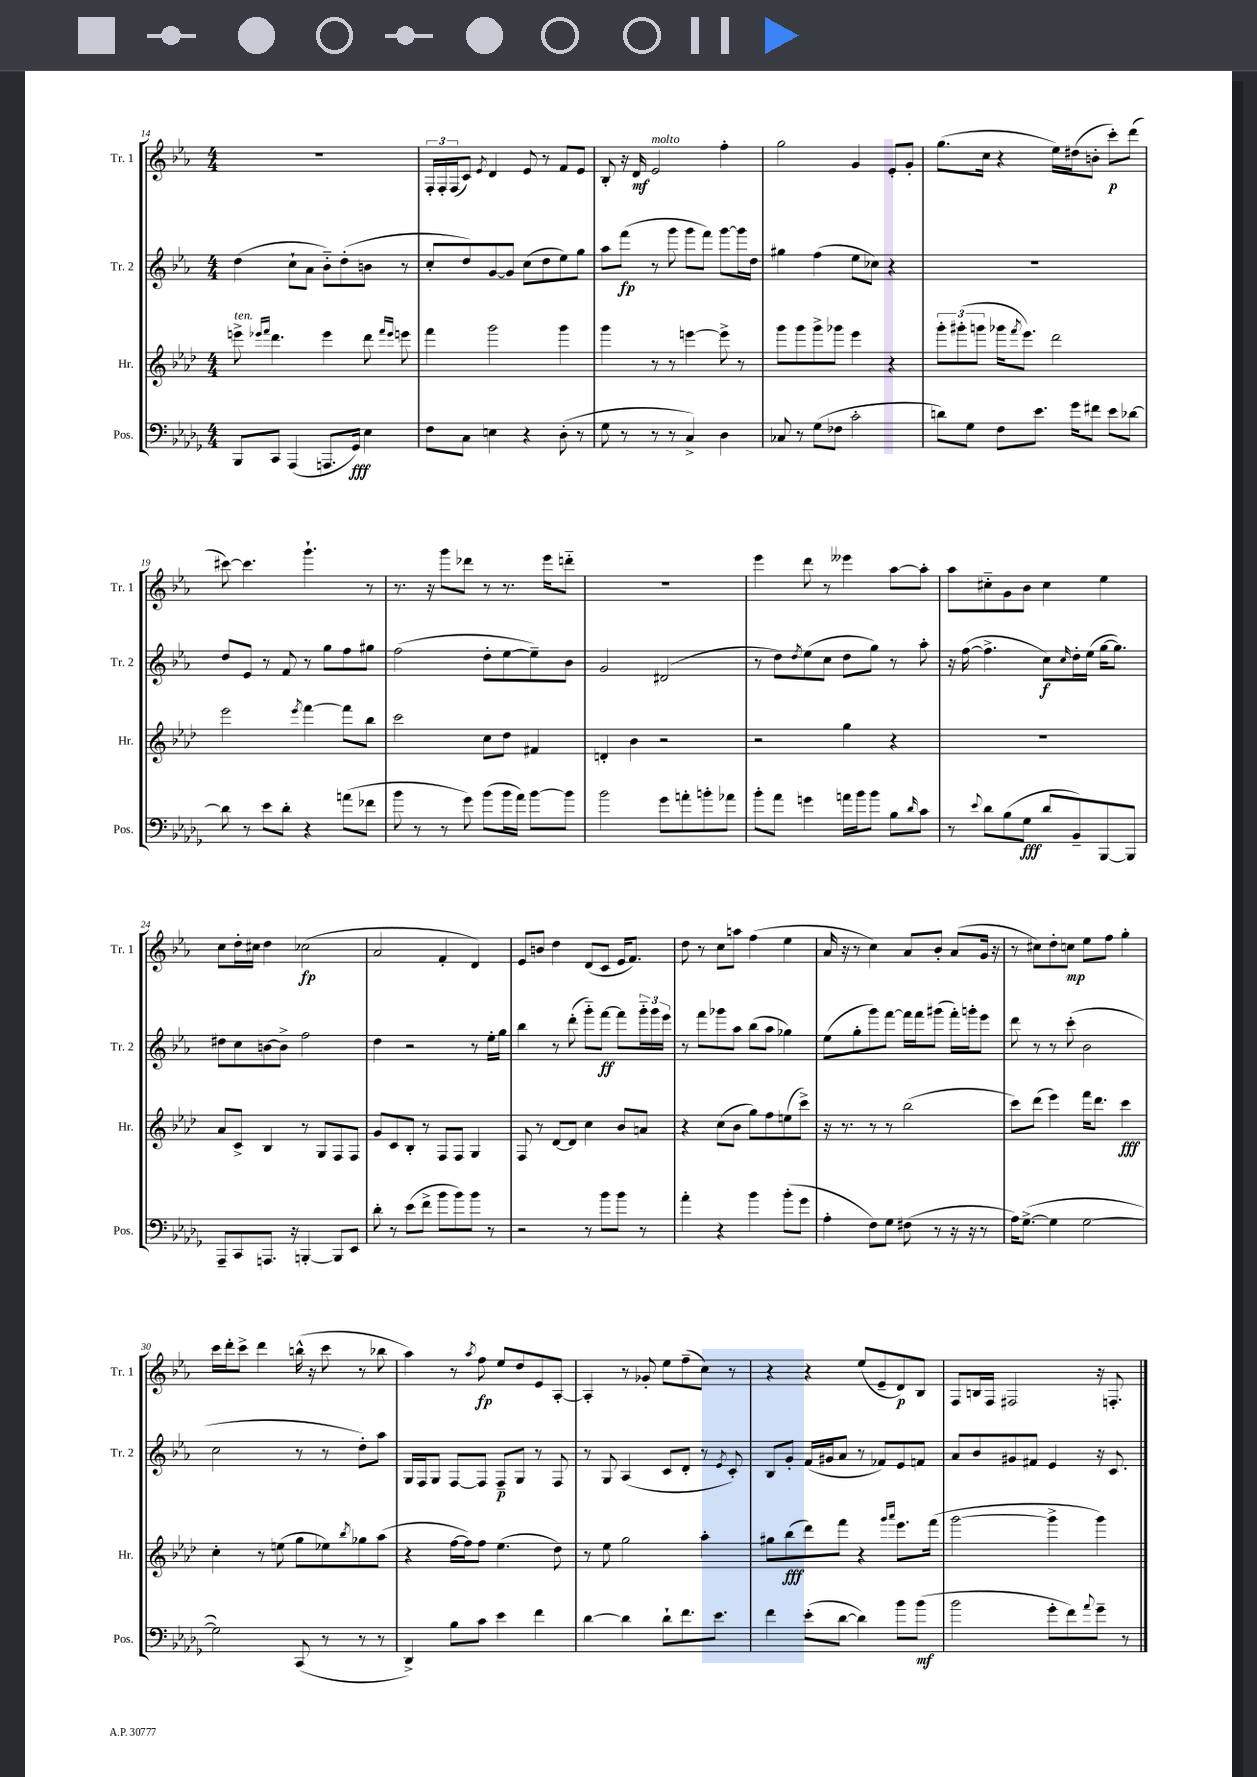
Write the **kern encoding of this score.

**kern	**kern	**kern	**kern
*staff4	*staff3	*staff2	*staff1
*clefF4	*clefG2	*clefG2	*clefG2
*k[b-e-a-d-g-]	*k[b-e-a-d-]	*k[b-e-a-]	*k[b-e-a-]
*M4/4	*M4/4	*M4/4	*M4/4
8BBB-	8eee^	(4dd	1r
.	16qqeee-	.	.
.	16qqfff	.	.
8CC	4.ddd-	.	.
(4AAA-	.	8cc`	.
.	.	8a-	.
8.AAA	4eee-	8b-'~)	.
.	.	(8dd'	.
16GG-)	.	.	.
4E-	8ddd-	8b	.
.	16qqfff	.	.
.	16qqeee-	.	.
.	8eee	8r	.
=	=	=	=
8F	4fff	8cc'	24F'
.	.	.	24F'
.	.	.	(24F
8C	.	8dd)	8c)
.	.	.	8qe-
4E	2ggg	[8g	4d
.	.	8g]	.
4r	.	(8cc	8e-
.	.	8dd	8r
(8D-'	4ggg	8ee-)	8f
8r	.	8gg	8e-
=	=	=	=
8G-	4ggg	8aa-	8B-'
8r	.	(8fff	16r
.	.	.	16d
8r	8r	8r	2e-
8r	8r	8ggg	.
4C^)	[4eee	8ggg	.
.	.	8fff)	.
4D-	8eee^]	[8ggg	4ff'
.	8r	16ggg]	.
.	.	16dd	.
=	=	=	=
8C-	8ggg	4gg#	2gg
8r	8ggg	.	.
(8G-	8ggg^	(4ff	.
8F-	8ggg-	.	.
2c'	4eee-	8ee-	4g
.	.	8cc-)	.
.	4r	4r	8e-'
.	.	.	8g'
=	=	=	=
8d)	12ggg'	1r	(8.gg
.	(12ggg#'	.	.
8G-	.	.	.
.	12ggg	.	.
.	.	.	16cc
8F	16ggg-	.	4r
.	8qfff	.	.
.	8.eee-)	.	.
8.e-	.	.	.
.	2ddd-	.	16ee-)
16g-	.	.	(16dd#
8f#	.	.	8b'
8e-	.	.	8ccc')
[8d-	.	.	(8ddd
=	=	=	=
8d-]	2eee-	8dd	[8ccc#)
8r	.	8e-	4.ccc#]
8e-	.	8r	.
8d-'	.	8f	.
.	8qeee-	.	.
4r	[4fff	8r	4.ggg`
.	.	8gg	.
(8a	8fff]	8ff	.
8f-	8bb-	8gg#	8r
=	=	=	=
8b-	2ccc	(2ff	8.r
8r	.	.	.
.	.	.	16r
8r	.	.	8ggg
8g-)	.	.	8ddd-
(8b-	8cc	8dd'	8r
16b-	8dd-	[8ee-	8.r
16a-)	.	.	.
[8b-	4f#	8ee-~])	.
.	.	.	16eee-
8b-]	.	8b-	8ddd'~
=	=	=	=
2b-	4d'	2g	1r
.	4b-	.	.
8g-	2r	(2d#	.
8a'	.	.	.
8b'	.	.	.
8a-	.	.	.
=	=	=	=
8b-'	2r	8r	4eee-
8a-	.	8dd)	.
.	.	8qdd	.
4g	.	(8ee-	8ddd
.	.	8cc	8r
16a	4gg	8dd	4eee--
16b-	.	.	.
8b-	.	8gg)	.
8B-	4r	8r	[8aa-
16qqd-	.	.	.
8c	.	8aa-'	8aa-']
=	=	=	=
8r	1r	16r	8aa-
.	.	([16ff	.
8qqe-	.	.	.
8d-	.	4.ff^]	8cc#'~
(8B-	.	.	8g
8G-	.	.	8b-
8d-	.	8cc)	4cc#
.	.	16qqcc	.
8BB-~)	.	16dd'	.
.	.	(16ee-	.
[8BBB-	.	[16gg	4ee-
.	.	8.gg])	.
8BBB-]	.	.	.
=	=	=	=
8AAA-~	8a-	8dd#	8cc
8CC	8c^	8cc	16dd'
.	.	.	16cc#
8.AAA	4B-	[8b	4dd
.	.	8b^]	.
16r	.	.	.
[4BBB'	8r	2ff	(2cc-
.	8G	.	.
8BBB]	8F	.	.
8EE-	8F	.	.
=	=	=	=
8d-'	8g	4dd	2a-
8r	8c	.	.
(8e-	8B-'	2r	.
8f^	8r	.	.
8b-	8F	.	4f'
8b-)	8F	.	.
8b-	4G	8r	4d)
8r	.	16ee-'	.
.	.	16gg	.
=	=	=	=
2r	8F	4bb-	8e-
.	8r	.	8b
.	[8d-	8r	4dd
.	8d-]	(8ddd'	.
8r	4cc	8ggg'~)	(8d
8b-	.	[8fff	8c
8b-	8b-	8fff]	16e-
.	.	.	8.f)
8r	8a	24ggg'~	.
.	.	24ggg	.
.	.	24eee-	.
=	=	=	=
4a-'	4r	8r	8dd
.	.	8fff	8r
4r	(8cc	8ggg-	8cc
.	8b-	8aa-	8aa
4b-	8gg)	(8bb-	(4ff
.	8ff	8aa-	.
(8b-'	(8ee	4gg-)	4ee-
8g-	8ccc^)	.	.
=	=	=	=
4A-'	16r	(8ee-	16a-
.	8.r	.	16r
.	.	8gg'	8r
8F)	8r	8ggg)	4cc)
8G-	8r	[8fff	.
(8F#	(2bb-	16fff]	8a-
.	.	16fff	.
8r	.	(8ggg#	8b-'
16r	.	16fff')	(8a-
16r	.	16ggg'	.
8r	.	8eee-	16g
.	.	.	16r
=	=	=	=
16A-)	8ccc)	8ddd	8r
([8.G-^	.	.	.
.	(8ddd-	8r	8cc#)
4G-]	4eee-)	8r	8dd'
.	.	(8ccc'	8cc
[2G-	16fff	2b-	8ee-
.	8.ddd-	.	.
.	.	.	8ff
.	4ccc	.	4gg'
=	=	=	=
2G-])	4cc'	2cc	16ccc
.	.	.	16ddd'
.	.	.	8ccc^
.	8r	.	4ddd
.	(8ee	.	.
(8CC	8gg	8r	(16bb^^
.	.	.	16r
8r	8ee-)	8r	8ccc
.	8qbb-	.	.
8r	8gg-	8dd')	8r
8r	(8aa-	8aa-	8bb-
=	=	=	=
4DD-^)	4r	16G	4aa-)
.	.	16F	.
.	.	8G	.
8B-	[16ff	[8F	8r
.	16ff])	.	.
.	.	.	8qaa-
8c	8ff	8F]	8ff
4e-	(4.ee-	8F~	8ee-
.	.	8G	8dd
4f	.	8r	8e-
.	8dd-)	8F	[8A-'
=	=	=	=
[4d-	8r	8r	4A-']
.	8ee-	8G	.
4d-]	2gg	(4A-	8r
.	.	.	8g-'
8d-`	.	8c	8ee-
8.f	.	8d'	(8ff~
.	4aa-'	8r	8cc)
8.e-	.	.	.
.	.	8qe-	.
.	.	8c')	8r
=	=	=	=
4f	8gg#	8B-	4r
.	(8bb-	8g'	.
(8e-'	8ddd-)	(16f	4r
.	.	16g#	.
[8d-	8fff	8a-	.
4d-])	4r	8r	(8ee-
.	.	8f-)	8e-~
.	16qqggg	.	.
.	16qqaaa-	.	.
8b-	8.eee-	8e-	8d)
(8b-	.	8f	8B-
.	(16fff	.	.
=	=	=	=
2b-	[2ggg	8a-	8F
.	.	8b-	16B
.	.	.	16F
.	.	8g#	2F#
.	.	8f#	.
8g-'	4ggg^]	4e-	.
8f)	.	.	.
8qqa-	.	.	.
8g-~	4ggg)	16r	16r
.	.	8.c	8.F'
8r	.	.	.
==	==	==	==
*-	*-	*-	*-
